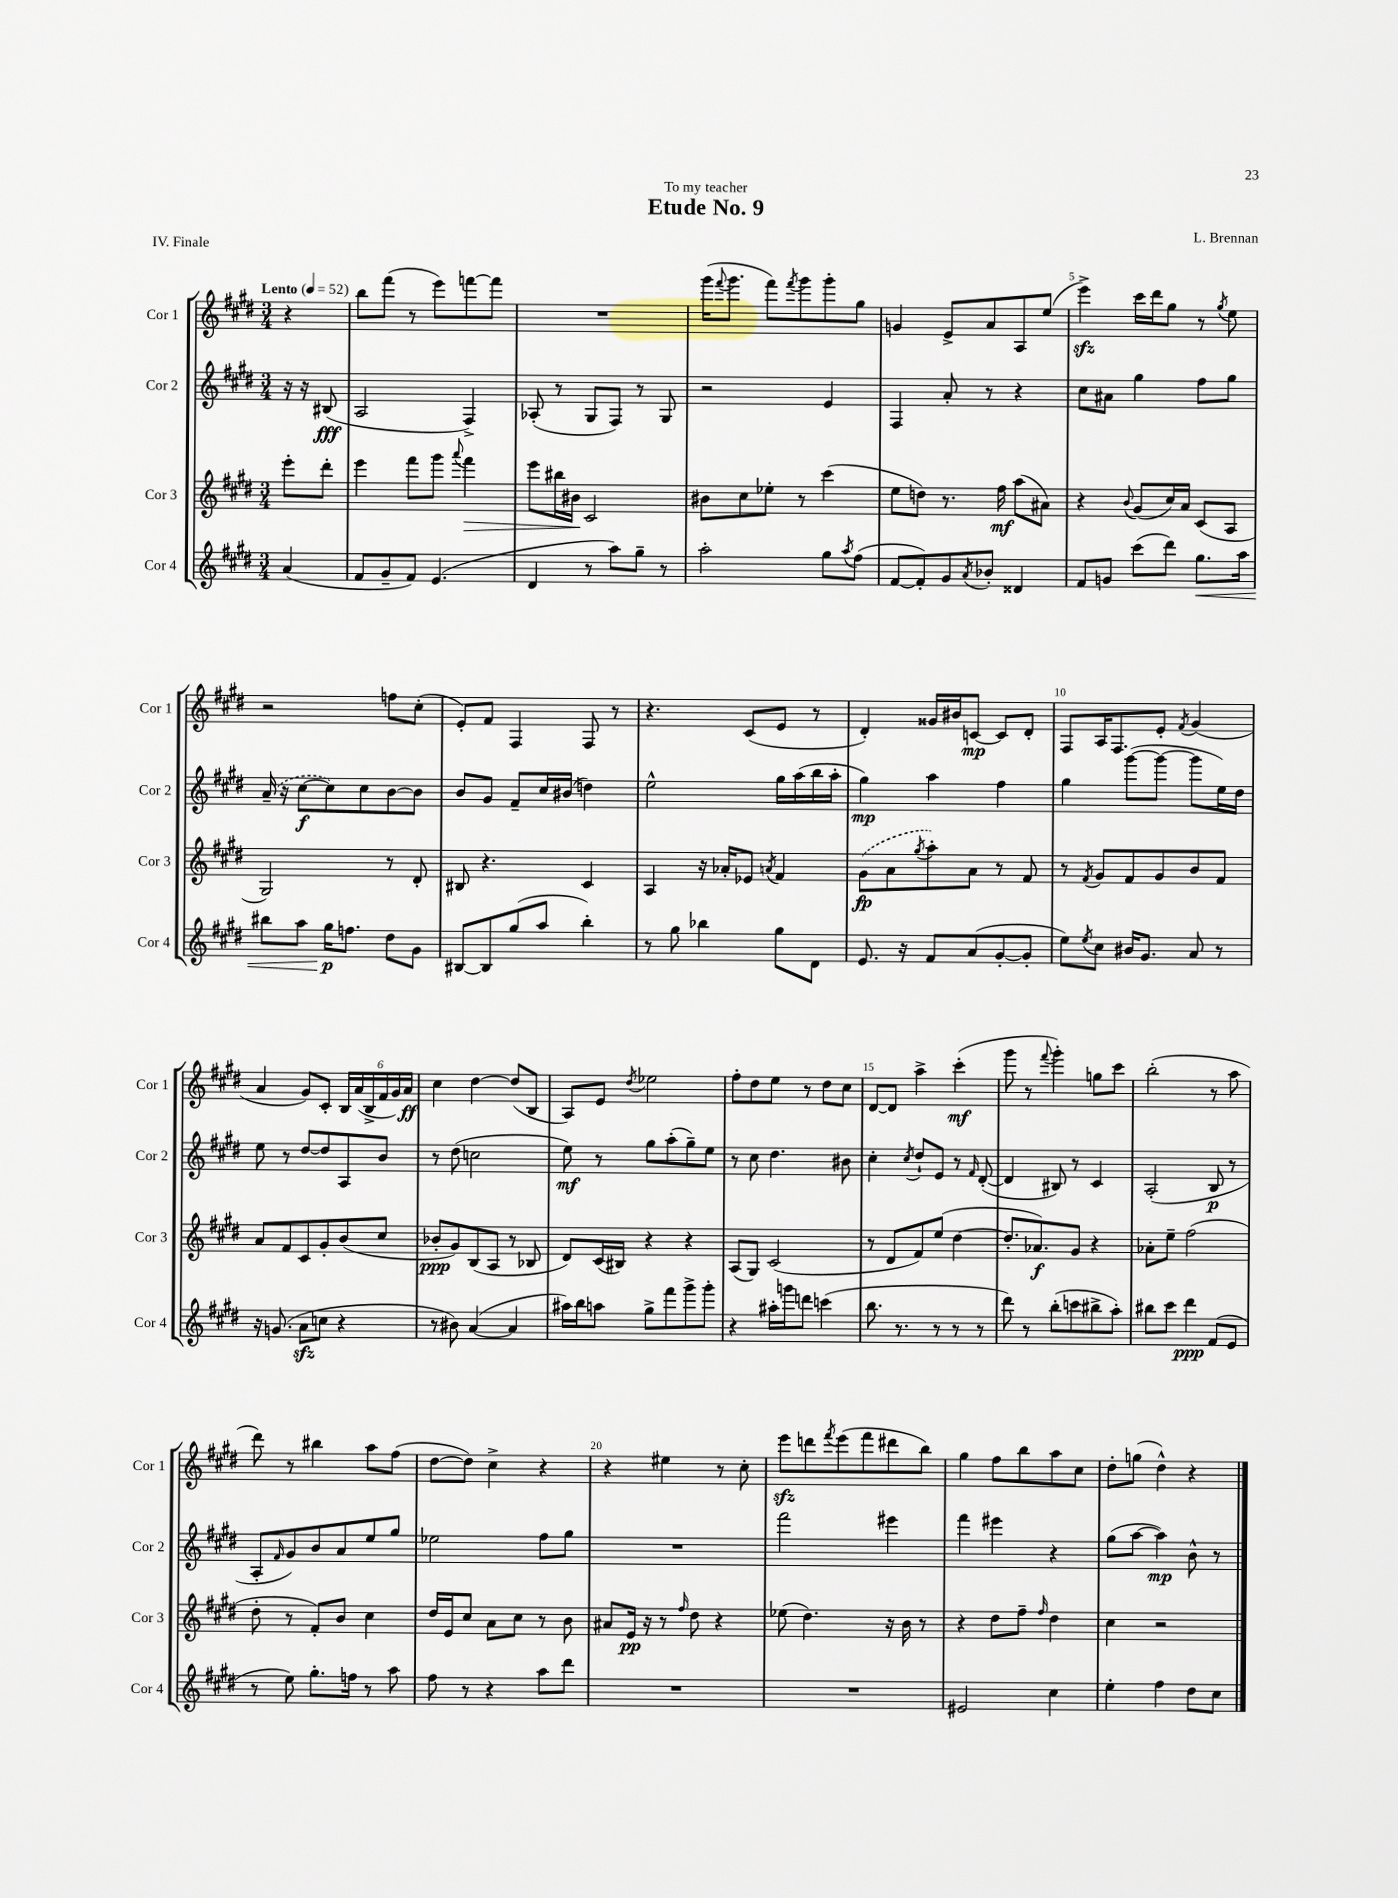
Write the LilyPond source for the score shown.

\header { title = "Etude No. 9" composer = "L. Brennan" dedication = "To my teacher" piece = "IV. Finale" }
<<
\new StaffGroup <<
\new Staff = "s0" \with { instrumentName = "Cor 1" shortInstrumentName = "Cor 1" } {
    \clef treble \key e \major \numericTimeSignature \time 3/4 \partial 4 \tempo "Lento" 4 = 52
    r4 |
    b''8 fis'''8( r8 e'''8) f'''8~ f'''8 |
    R2. |
    gis'''16( \appoggiatura { fis'''8 } gis'''8. fis'''8) \acciaccatura { fis'''8 } gis'''8 gis'''8-. gis''8 |
    g'4 e'8-> a'8 a8 e''8( |
    e'''4->\sfz) cis'''16 dis'''16 gis''8 r8 \acciaccatura { gis''8 } e''8 |
    r2 f''8 cis''8-.( |
    e'8-.) fis'8 fis4 fis8 r8 |
    r4. cis'8( e'8 r8 |
    dis'4-.) gisis'16 bis'16 c'8~\mp c'8 dis'8-. |
    fis8 a16 fis8. e'8-. \acciaccatura { fis'8 } gis'4( |
    a'4 gis'8) cis'8-. \tuplet 6/4 { b16 a'16( b16-> fis'16 gis'16) a'16\ff } |
    cis''4 dis''4~ dis''8( b8 |
    a8) e'8 \acciaccatura { dis''8 } ees''2 |
    fis''8-. dis''8 e''8 r8 dis''8 cis''8 |
    dis'8~ dis'8 a''4-> cis'''4-.\mf( |
    gis'''8 r8 \appoggiatura { fis'''8 } gis'''4-.) g''8 cis'''8 |
    b''2-.( r8 a''8 |
    dis'''8) r8 bis''4 a''8 fis''8( |
    dis''8~ dis''8) cis''4-> r4 |
    r4 eis''4 r8 cis''8-. |
    e'''8\sfz d'''8 \acciaccatura { fis'''8 } e'''8( fis'''8 dis'''8 b''8) |
    gis''4 fis''8 b''8 a''8 cis''8 |
    dis''8-. g''8( dis''4-^) r4 \bar "|." |
}
\new Staff = "s1" \with { instrumentName = "Cor 2" shortInstrumentName = "Cor 2" } {
    \clef treble \key e \major \numericTimeSignature \time 3/4 \partial 4
    r16 r16 bis8\fff( |
    a2 fis4->) |
    aes8-.( r8 gis8 fis8) r8 gis8 |
    r2 e'4 |
    fis4 a'8-. r8 r4 |
    cis''8 ais'8 gis''4 fis''8 gis''8 |
    \once \slurDashed a'16--( r16 cis''8~\f cis''8) cis''8 b'8~ b'8 |
    b'8 gis'8 fis'8-- cis''16 bis'16( d''4) |
    e''2-^ gis''16 a''16( b''16 a''16-. |
    gis''4\mp) a''4 fis''4 |
    gis''4 gis'''8~( gis'''8~ gis'''8 e''16) dis''16 |
    e''8 r8 dis''8~ dis''8 a8 b'8 |
    r8 dis''8( c''2 |
    e''8\mf) r8 gis''8 a''8-.( gis''8--) e''8 |
    r8 cis''8 dis''4. bis'8 |
    cis''4-. \acciaccatura { cis''8 } dis''8-! e'8 r8 \grace { fis'16 } dis'8~-.( |
    dis'4 bis8) r8 cis'4 |
    a2-.( b8\p r8 |
    a8-. \grace { fis'16 } gis'8) b'8 a'8 e''8 gis''8 |
    ees''2 fis''8 gis''8 |
    R2. |
    fis'''2 eis'''4 |
    fis'''4 eis'''4 r4 |
    gis''8( a''8~ a''4\mp) b'8-^ r8 \bar "|." |
}
\new Staff = "s2" \with { instrumentName = "Cor 3" shortInstrumentName = "Cor 3" } {
    \clef treble \key e \major \numericTimeSignature \time 3/4 \partial 4
    e'''8-. dis'''8-. |
    e'''4 fis'''8 gis'''8 \appoggiatura { a'''8 } fis'''4\> |
    e'''8 bis''16 bis'16\! cis'2 |
    bis'8 cis''8 ees''8-. r8 cis'''4( |
    e''8 d''8) r8. fis''16\mf a''8( ais'8) |
    r4 \appoggiatura { b'8 } gis'8( cis''16) a'16 cis'8( a8 |
    gis2) r8 dis'8-. |
    bis8 r4. cis'4 |
    a4 r16 aes'16-. ees'8 \acciaccatura { a'8 } fis'4 |
    \once \slurDashed gis'8\fp( a'8 \acciaccatura { gis''8 } a''8-.) a'8 r8 fis'8 |
    r8 \acciaccatura { fis'8 } gis'8 fis'8 gis'8 b'8 fis'8 |
    a'8 fis'8 cis'8 gis'8-. b'8( cis''8 |
    bes'8-.\ppp gis'8) b8( a8 r8 bes8 |
    dis'8) cis'16( bis16) r4 r4 |
    a8( gis8) cis'2( |
    r8 dis'8 fis'8) e''8( dis''4~ |
    dis''8.-. aes'8.\f) gis'8 r4 |
    aes'8-. e''8-- fis''2( |
    dis''8-. r8 fis'8-.) b'8 cis''4 |
    dis''16 e'16 cis''8 a'8 cis''8 r8 b'8 |
    ais'8 e'16\pp r16 r8 \grace { fis''16 } dis''8 r4 |
    ees''8( dis''4.) r16 b'16 r8 |
    r4 dis''8 fis''8-- \grace { fis''16 } dis''4 |
    cis''4 r2 \bar "|." |
}
\new Staff = "s3" \with { instrumentName = "Cor 4" shortInstrumentName = "Cor 4" } {
    \clef treble \key e \major \numericTimeSignature \time 3/4 \partial 4
    a'4( |
    fis'8 gis'8-- fis'8) e'4.( |
    dis'4 r8 a''8) gis''8-- r8 |
    a''2-. gis''8 \acciaccatura { a''8 } fis''8( |
    fis'8~ fis'8-.) gis'8 \acciaccatura { a'8 } bes'8-. disis'4 |
    fis'8 g'8 cis'''8( dis'''8) gis''8.\< a''16 |
    bis''8 a''8 gis''16\p\! f''8. dis''8 gis'8 |
    bis8~ bis8 gis''8( a''8 b''4-.) |
    r8 gis''8 bes''4 gis''8 dis'8 |
    e'8. r16 fis'8 a'8( gis'8~-. gis'8-. |
    e''8) \acciaccatura { e''8 } cis''8 bis'16 gis'8. a'8 r8 |
    r16 g'8.( a'8\sfz c''8 r4 |
    r8 bis'8) a'4~( a'4 |
    ais''16) b''16 a''8 gis''8-> fis'''8 gis'''8-> gis'''8-. |
    r4 ais''16-. g'''16 d'''8 c'''4( |
    b''8. r8. r8 r8 r8 |
    dis'''8) r8 b''8-.( c'''8 bis''8-> a''8-.) |
    bis''8 cis'''8 dis'''4\ppp fis'8( e'8 |
    r8 e''8) gis''8.-. f''16 r8 a''8 |
    fis''8 r8 r4 a''8 dis'''8 |
    R2. |
    R2. |
    eis'2 cis''4 |
    e''4-. fis''4 dis''8 cis''8 \bar "|." |
}
>>
>>
\layout { \context { \Score \override BarNumber.break-visibility = ##(#f #t #t) barNumberVisibility = #(every-nth-bar-number-visible 5) } }
